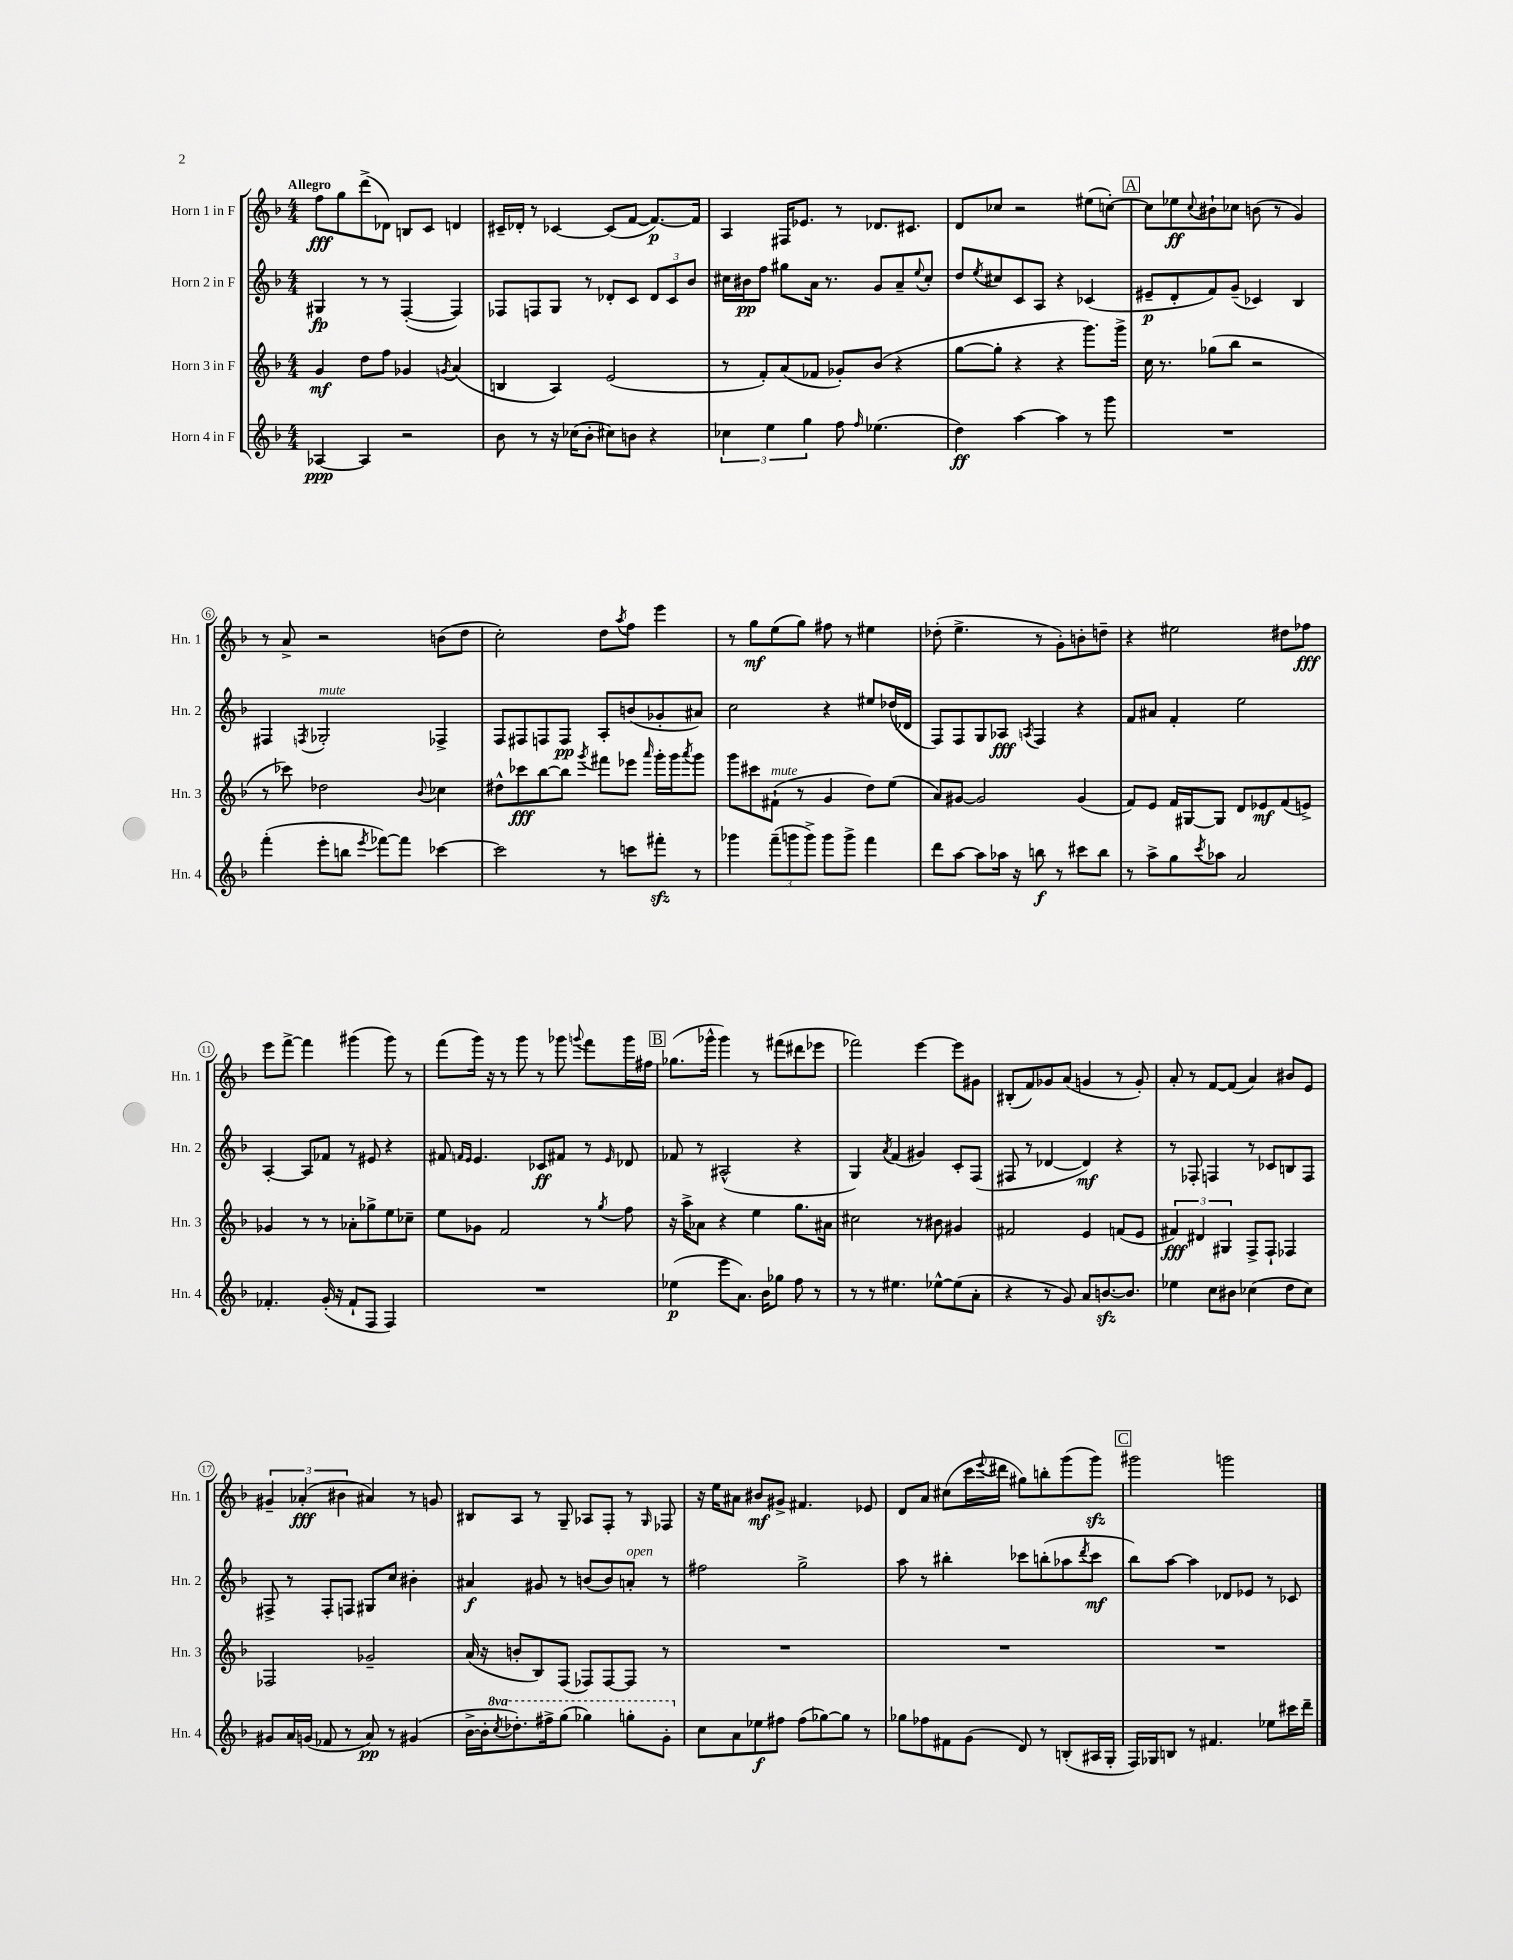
<<
\new StaffGroup <<
\new Staff = "s0" \with { instrumentName = "Horn 1 in F" shortInstrumentName = "Hn. 1" } {
    \clef treble \key f \major \numericTimeSignature \time 4/4 \tempo "Allegro"
    f''8\fff g''8 d'''8->( des'8) b8 c'8 d'4 |
    cis'16-- des'16-. r8 ces'4~ ces'8( f'8~ f'8.~\p) f'16 |
    a4 fis16 ees'8. r8 des'8. cis'8. |
    d'8 ces''8 r2 eis''8( c''8~-.) |
    \mark \markup { \box "A" } c''8 ees''8\ff \appoggiatura { c''8 } bis'8-! ces''8 b'8( r8 g'4) |
    r8 a'8-> r2 b'8( d''8 |
    c''2-.) d''8 \acciaccatura { a''8 } f''8 e'''4 |
    r8 g''8\mf e''8( g''8) fis''8 r8 eis''4 |
    des''8-.( e''4.-> r8 g'8-.) b'8-. d''8-- |
    r4 eis''2 dis''8 fes''8\fff |
    e'''8 f'''8~-> f'''4 gis'''4( gis'''8) r8 |
    f'''8( g'''16) r16 r8 g'''8 r8 ges'''8 \appoggiatura { g'''8 } f'''8 g'''16 fis''16 |
    \mark \markup { \box "B" } ges''8.( ges'''16-^ ges'''4) r8 fis'''8( dis'''8 ees'''8 |
    fes'''2) e'''4~ e'''8 gis'8 |
    bis8-.( f'8) ges'8 a'8( g'4 r8 g'8-.) |
    a'8-. r8 f'8~ f'8( a'4) bis'8 e'8 |
    \tuplet 3/2 { gis'4-- aes'4-.\fff( bis'4 } ais'4) r8 g'8 |
    bis8 a8 r8 g8-- aes8 f8-. r8 \grace { g16 } fes8 |
    r16 e''16 ais'8 bis'8\mf gis'8-> fis'4. ees'8 |
    d'8 a'8 cis''8( c'''16 \appoggiatura { e'''8 } dis'''16 gis''8) b''8-. g'''8( g'''8\sfz) |
    \mark \markup { \box "C" } gis'''2 g'''2 \bar "|." |
}
\new Staff = "s1" \with { instrumentName = "Horn 2 in F" shortInstrumentName = "Hn. 2" } {
    \clef treble \key f \major \numericTimeSignature \time 4/4
    gis4\fp r8 r8 f4~-.( f4) |
    fes8 f8 g8 r8 des'8-. c'8 \tuplet 3/2 { des'8 c'8 bes'8 } |
    cis''16 bis'16\pp f''8 gis''8 a'16 r8. g'8 a'8-- \appoggiatura { e''8 } cis''8-. |
    d''8 \acciaccatura { e''8 } cis''8 c'8 a8 r4 ces'4( |
    \mark \markup { \box "A" } eis'8--\p d'8-. f'8) g'8--( ces'4) bes4 |
    fis4 \acciaccatura { f8 } ges2-.^\markup { \italic "mute" } fes4-> |
    f8 fis8 f8 f8\pp a8-. b'8( ges'8-. ais'8) |
    c''2 r4 eis''8 des''16( des'16 |
    f8) f8 g8 aes8\fff \acciaccatura { a8 } f4 r4 |
    f'8 ais'8 f'4-. e''2 |
    a4~-. a8 fes'8 r8 eis'8 r4 |
    fis'8 \grace { f'16 e'16 } e'4. ces'8\ff fis'8 r8 \grace { e'16 } des'8 |
    \mark \markup { \box "B" } fes'8 r8 ais2-^( r4 |
    g4) \acciaccatura { a'8 } f'4( gis'4) c'8-. f8( |
    fis8 r8 des'4~ des'4\mf) r4 |
    r8 fes8-. f4 r8 ces'8 b8 f8 |
    fis8-> r8 fis8-. f8 gis8 c''8 bis'4-. |
    ais'4\f gis'8 r8 b'8( b'8) a'8-.^\markup { \italic "open" } r8 |
    fis''2 g''2-> |
    a''8 r8 bis''4-. ces'''8 b''8-.( aes''8 \acciaccatura { d'''8 } ces'''8\mf |
    \mark \markup { \box "C" } bes''8) a''8~ a''4 des'8 ees'8 r8 ces'8 \bar "|." |
}
\new Staff = "s2" \with { instrumentName = "Horn 3 in F" shortInstrumentName = "Hn. 3" } {
    \clef treble \key f \major \numericTimeSignature \time 4/4
    g'4\mf d''8 f''8 ges'4 \acciaccatura { g'8 } a'4( |
    b4 a4) e'2( |
    r8 f'8-.) a'8( fes'8 ges'8-.) bes'8( r4 |
    g''8~ g''8-. r4 r4 g'''8.) g'''16-> |
    \mark \markup { \box "A" } c''16 r8. ges''8( bes''8 r2 |
    r8 ces'''8) des''2 \appoggiatura { bes'8 } ces''4 |
    dis''8-^ ces'''8\fff bes''8~ bes''8 \acciaccatura { g'''8 } fis'''8 ees'''8 \grace { a'''16 } g'''16-. g'''16 \acciaccatura { a'''8 } g'''8 |
    g'''8 cis'''8 fis'8-!^\markup { \italic "mute" }( r8 g'4 d''8) e''8( |
    a'8) gis'8~ gis'2 gis'4( |
    f'8) e'8 f'16 gis16~ gis8 d'8 ees'8\mf f'8( e'8->) |
    ges'4 r8 r8 aes'8-. ges''8-> e''8 ces''8-- |
    e''8 ges'8 f'2 r8 \acciaccatura { g''8 } f''8 |
    \mark \markup { \box "B" } r16 a''16-> aes'8 r4 e''4 g''8. ais'16 |
    cis''2 r8 bis'8 gis'4 |
    fis'2 e'4 f'8( e'8 |
    \tuplet 3/2 { fis'4\fff) dis'4 gis4 } f8-> f8-! fes4 |
    fes2 ges'2-- |
    a'16( r16 b'8-. bes8) f8( fes8) fes8~ fes8 r8 |
    R1 |
    R1 |
    \mark \markup { \box "C" } R1 \bar "|." |
}
\new Staff = "s3" \with { instrumentName = "Horn 4 in F" shortInstrumentName = "Hn. 4" } {
    \clef treble \key f \major \numericTimeSignature \time 4/4 \set Staff.ottavationMarkups = #ottavation-simple-ordinals
    aes4~\ppp aes4 r2 |
    bes'8 r8 r16 ces''16( bes'8-. cis''8) b'8 r4 |
    \tuplet 3/2 { ces''4 e''4 g''4 } f''8 \grace { f''16 } ees''4.( |
    d''4\ff) a''4~ a''4 r8 g'''8 |
    \mark \markup { \box "A" } R1 |
    f'''4-.( e'''8-. b''8 \acciaccatura { e'''8 } fes'''8~) fes'''8 ces'''4~ |
    ces'''2 r8 c'''8 fis'''8-.\sfz r8 |
    ges'''4 \tuplet 3/2 { f'''8--( g'''8 g'''8->) } g'''8 g'''8-> f'''4 |
    d'''8 a''8~ a''8 aes''16 r16 b''8\f r8 cis'''8 b''8 |
    r8 a''8-> g''8 \acciaccatura { c'''8 } aes''8 a'2 |
    fes'4.-. g'16-.( r16 fes'8-! f8 f4) |
    R1 |
    \mark \markup { \box "B" } ees''4\p( e'''8 a'8.) bes'16 ges''8 f''8 r8 |
    r8 r8 eis''4. ees''8~-^ ees''8( a'8-. |
    r4 r8 g'8) a'8 b'8.~\sfz b'8. |
    ees''4 c''8 bis'8 ces''4( d''8 ces''8) |
    gis'8 a'16 g'16( fes'8 r8 a'8\pp) r8 gis'4( |
    bes'16~-> bes'16-. \ottava #1 \acciaccatura { c'''8 } des'''8.-.) fis'''16-> g'''8( ges'''4) g'''8-. g''8-. \ottava #0 |
    c''8 a'8 ees''8\f fis''8 fis''8( ges''8~) ges''8 r8 |
    ges''8 fes''8 fis'8 g'8( d'8) r8 b8-.( ais16 g16-. |
    \mark \markup { \box "C" } f16) ges16 b8 r8 fis'4. ees''8 cis'''16 d'''16-- \bar "|." |
}
>>
>>
\layout { \context { \Score \override BarNumber.stencil = #(make-stencil-circler 0.1 0.3 ly:text-interface::print) } }
